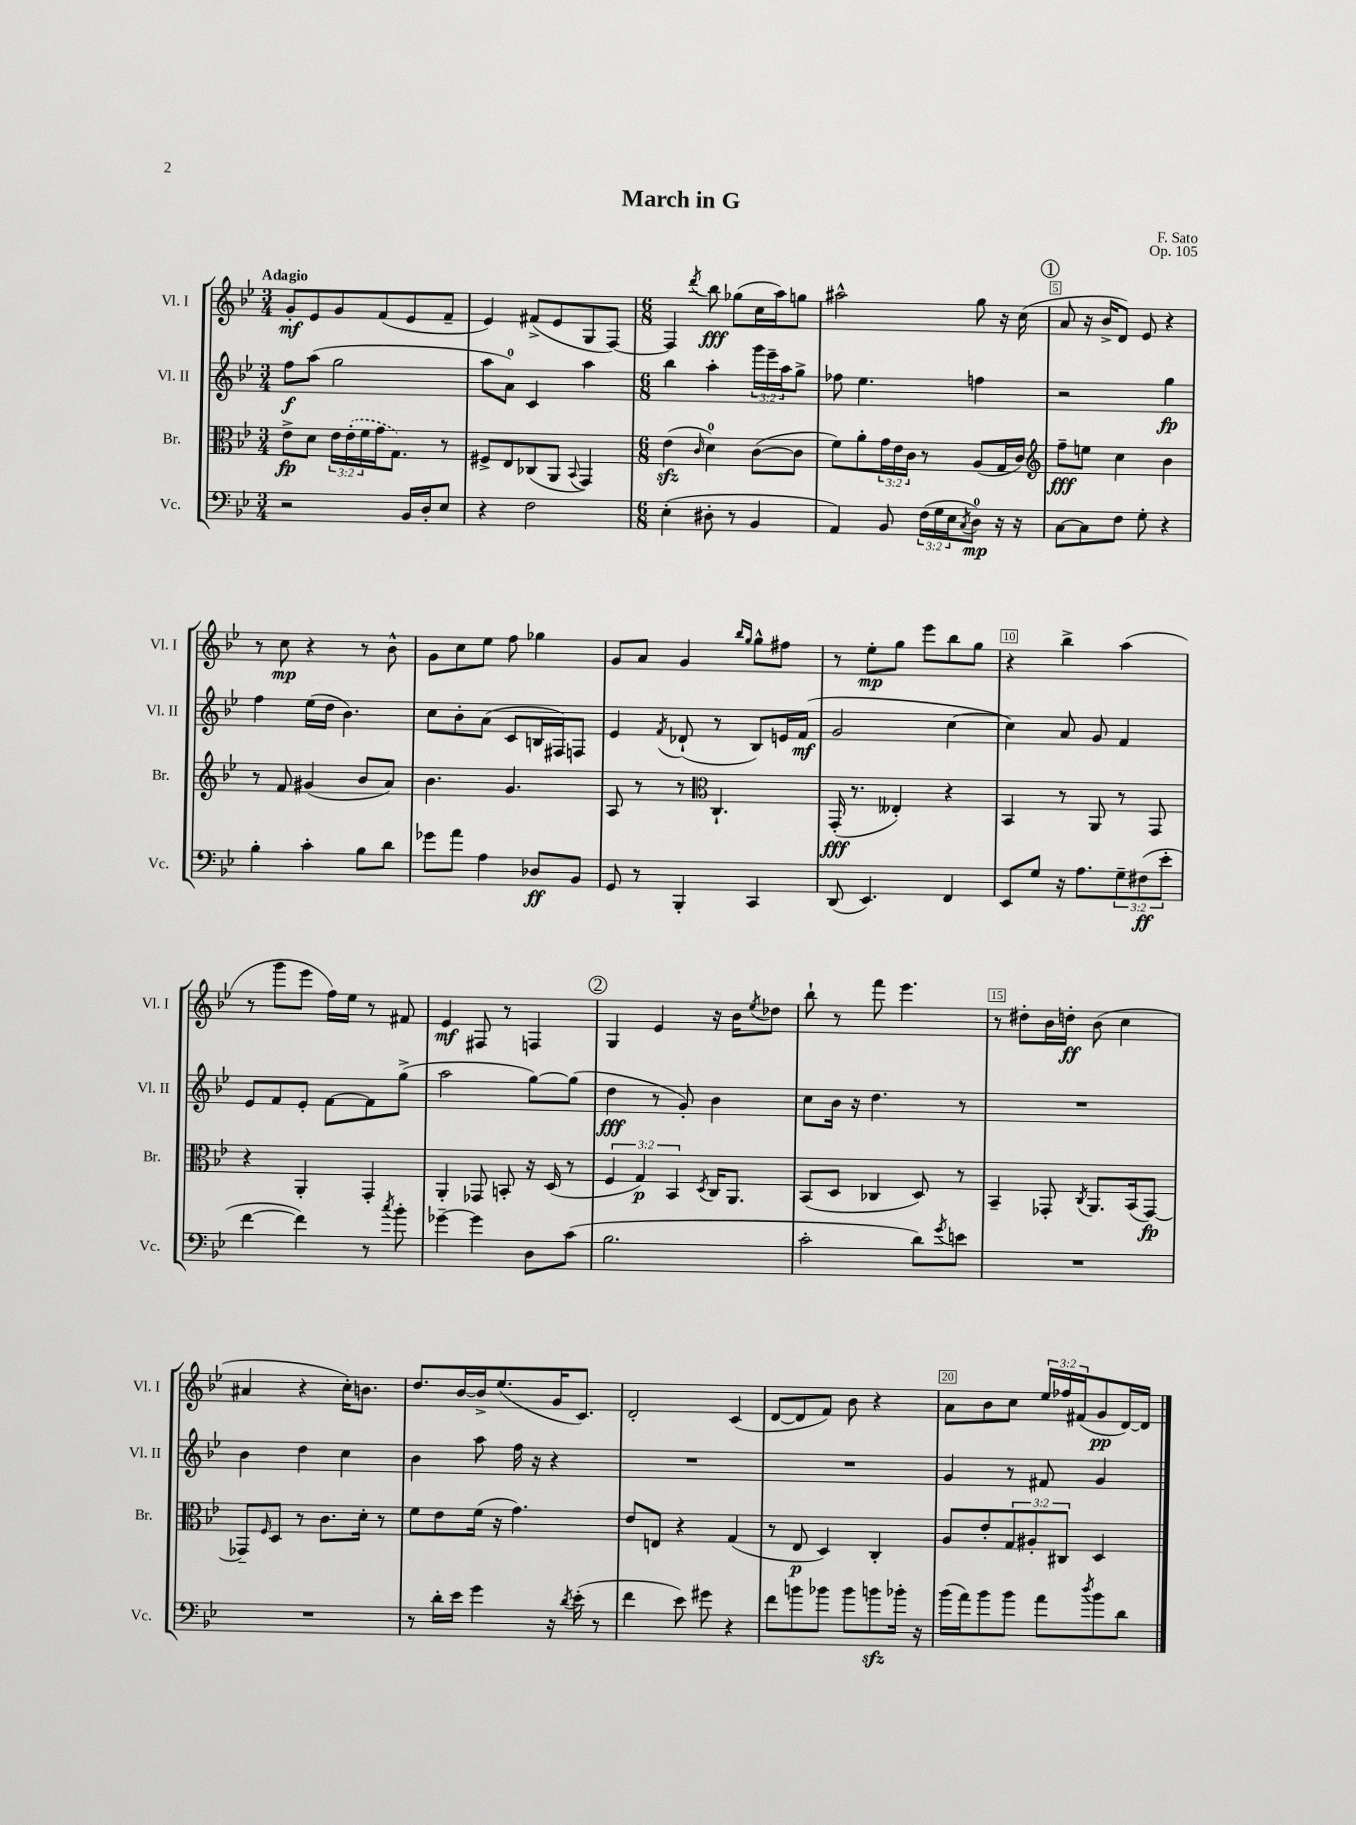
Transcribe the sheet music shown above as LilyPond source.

\header { title = "March in G" composer = "F. Sato" opus = "Op. 105" }
<<
\new StaffGroup <<
\new Staff = "s0" \with { instrumentName = "Vl. I" shortInstrumentName = "Vl. I" } {
    \clef treble \key bes \major \numericTimeSignature \time 3/4 \override Staff.TupletNumber.text = #tuplet-number::calc-fraction-text \tempo "Adagio"
    g'8-.\mf ees'8 g'8 f'8( ees'8 f'8-- |
    ees'4) fis'8->( ees'8 g8 f8~) |
    \numericTimeSignature \time 6/8 f4 \acciaccatura { d'''8 } bes''8\fff ges''8( c''16 a''16) g''8 |
    ais''2-^ g''8 r16 c''16( |
    \mark \markup { \circle "1" } a'8 r16 bes'16-> d'8) ees'8 r4 |
    r8 c''8\mp r4 r8 bes'8-^ |
    g'8 c''8 ees''8 f''8 ges''4 |
    g'8 a'8 g'4 \grace { bes''16 g''16 } g''8-^ fis''8 |
    r8 ees''8-.\mp g''8 ees'''8 bes''8 g''8 |
    r4 bes''4-> a''4( |
    r8 g'''8 ees'''8 f''16) ees''16 r8 fis'8 |
    ees'4\mf fis8 r8 f4 |
    \mark \markup { \circle "2" } g4 ees'4 r16 bes'16 \acciaccatura { ees''8 } des''8 |
    bes''8-! r8 f'''8 ees'''4. |
    r8 dis''8-. bes'16 d''16-.\ff bes'8( c''4 |
    ais'4 r4 c''16-.) b'8. |
    d''8. bes'16~ bes'16-> ees''8.( g'16 c'8.) |
    d'2-. c'4( |
    d'8~ d'8 f'8) bes'8 r4 |
    a'8 bes'8 c''8 \tuplet 3/2 { ees''16 fes''16 fis'16( } g'8\pp d'16~) d'16 \bar "|." |
}
\new Staff = "s1" \with { instrumentName = "Vl. II" shortInstrumentName = "Vl. II" } {
    \clef treble \key bes \major \numericTimeSignature \time 3/4 \override Staff.TupletNumber.text = #tuplet-number::calc-fraction-text
    f''8\f a''8( g''2 |
    a''8 a'8-0) c'4 a''4 |
    \numericTimeSignature \time 6/8 bes''4 a''4-. \tuplet 3/2 { g'''16 ees'''16-- a''16 } g''8-> |
    fes''8 ees''4. f''4 |
    \mark \markup { \circle "1" } r2 g''4\fp |
    f''4 ees''16( d''16 bes'4.) |
    c''8 bes'8-. a'8( c'8 b16 fis16) f8 |
    ees'4 \acciaccatura { f'8 } des'8-!( r8 bes8) e'16 f'16\mf( |
    g'2 c''4~ |
    c''4) a'8 g'8 f'4 |
    ees'8 f'8 ees'8-. f'8~ f'8 g''8->( |
    a''2 g''8~) g''8( |
    \mark \markup { \circle "2" } d''4\fff r8 g'8-.) bes'4 |
    c''8 bes'16 r16 d''4. r8 |
    R2. |
    bes'4 d''4 c''4 |
    bes'4 a''8 f''16 r16 r4 |
    R2. |
    R2. |
    g'4 r8 fis'8 g'4 \bar "|." |
}
\new Staff = "s2" \with { instrumentName = "Br." shortInstrumentName = "Br." } {
    \clef alto \key bes \major \numericTimeSignature \time 3/4 \override Staff.TupletNumber.text = #tuplet-number::calc-fraction-text
    ees'8->\fp d'8 \tuplet 3/2 { ees'16 \once \slurDashed ees'16-.( f'16 } g'16 g8.) r8 |
    fis8-> ees8 ces8( a,8 \appoggiatura { bes,8 } g,4) |
    \numericTimeSignature \time 6/8 ees'4\sfz( \grace { c'16 } d'4-0) c'8~( c'8 |
    f'8) a'8-. \tuplet 3/2 { g'16 ees'16 c'16 } r8 a8( g16 c'16) |
    \mark \markup { \circle "1" } \clef treble f''8--\fff e''8 c''4 bes'4 |
    r8 f'8 gis'4( bes'8 a'8) |
    bes'4. g'4. |
    a8 r8 r8 \clef alto c4.-! |
    g,16-.\fff( r8. eeses4-.) r4 |
    bes,4 r8 a,8 r8 g,8 |
    r4 a,4-. g,4-. |
    a,4-. ges,8 b,8-. r16 d16( r8 |
    \mark \markup { \circle "2" } \tuplet 3/2 { f4 g4\p) bes,4 } \acciaccatura { d8 } c16 a,8. |
    bes,8( d8 ces4 d8) r8 |
    bes,4-- ges,8-. \acciaccatura { c8 } a,8. bes,16( ges,8~\fp) |
    ges,8-- \grace { f16 } d8 r8 c'8. d'16-. r8 |
    f'8 ees'8 f'16( r16 g'4.) |
    ees'8 e8 r4 g4( |
    r8 ees8\p d4) c4-. |
    a8 ees'8-. \tuplet 3/2 { g8 ais8-. cis8 } d4 \bar "|." |
}
\new Staff = "s3" \with { instrumentName = "Vc." shortInstrumentName = "Vc." } {
    \clef bass \key bes \major \numericTimeSignature \time 3/4 \override Staff.TupletNumber.text = #tuplet-number::calc-fraction-text
    r2 bes,16 d16-. ees8 |
    r4 f2 |
    \numericTimeSignature \time 6/8 ees4-.( dis8-. r8 bes,4 |
    a,4) bes,8 \tuplet 3/2 { f16( g16 ees16 } \acciaccatura { c8 } d8-0\mp) r16 r16 |
    \mark \markup { \circle "1" } c8~ c8 f8 g8-. r4 |
    bes4-. c'4-. bes8 d'8 |
    ges'8 a'8 a4 des8\ff bes,8 |
    g,8 r8 bes,,4-. c,4 |
    d,8( ees,4.) f,4 |
    ees,8 g8 r16 a8. \tuplet 3/2 { g8-- fis8\ff( ees'8-. } |
    f'4~ f'4) r8 \acciaccatura { c''8 } bes'8-. |
    ges'4~-- ges'4 d8 c'8( |
    \mark \markup { \circle "2" } bes2. |
    c'2-. d'8) \acciaccatura { g'8 } e'8 |
    R2. |
    R2. |
    r8 d'16-. ees'16 g'4 r16 \acciaccatura { d'8 } ees'16-.( r8 |
    f'4 ees'8) gis'8 r4 |
    f'8 b'8 bes'8 bes'8 b'8\sfz bes'16-. r16 |
    bes'16( a'16) bes'8 bes'8 a'8 \acciaccatura { d''8 } bes'8 d'8 \bar "|." |
}
>>
>>
\layout { \context { \Score \override BarNumber.break-visibility = ##(#f #t #t) barNumberVisibility = #(every-nth-bar-number-visible 5) \override BarNumber.stencil = #(make-stencil-boxer 0.1 0.3 ly:text-interface::print) } }
